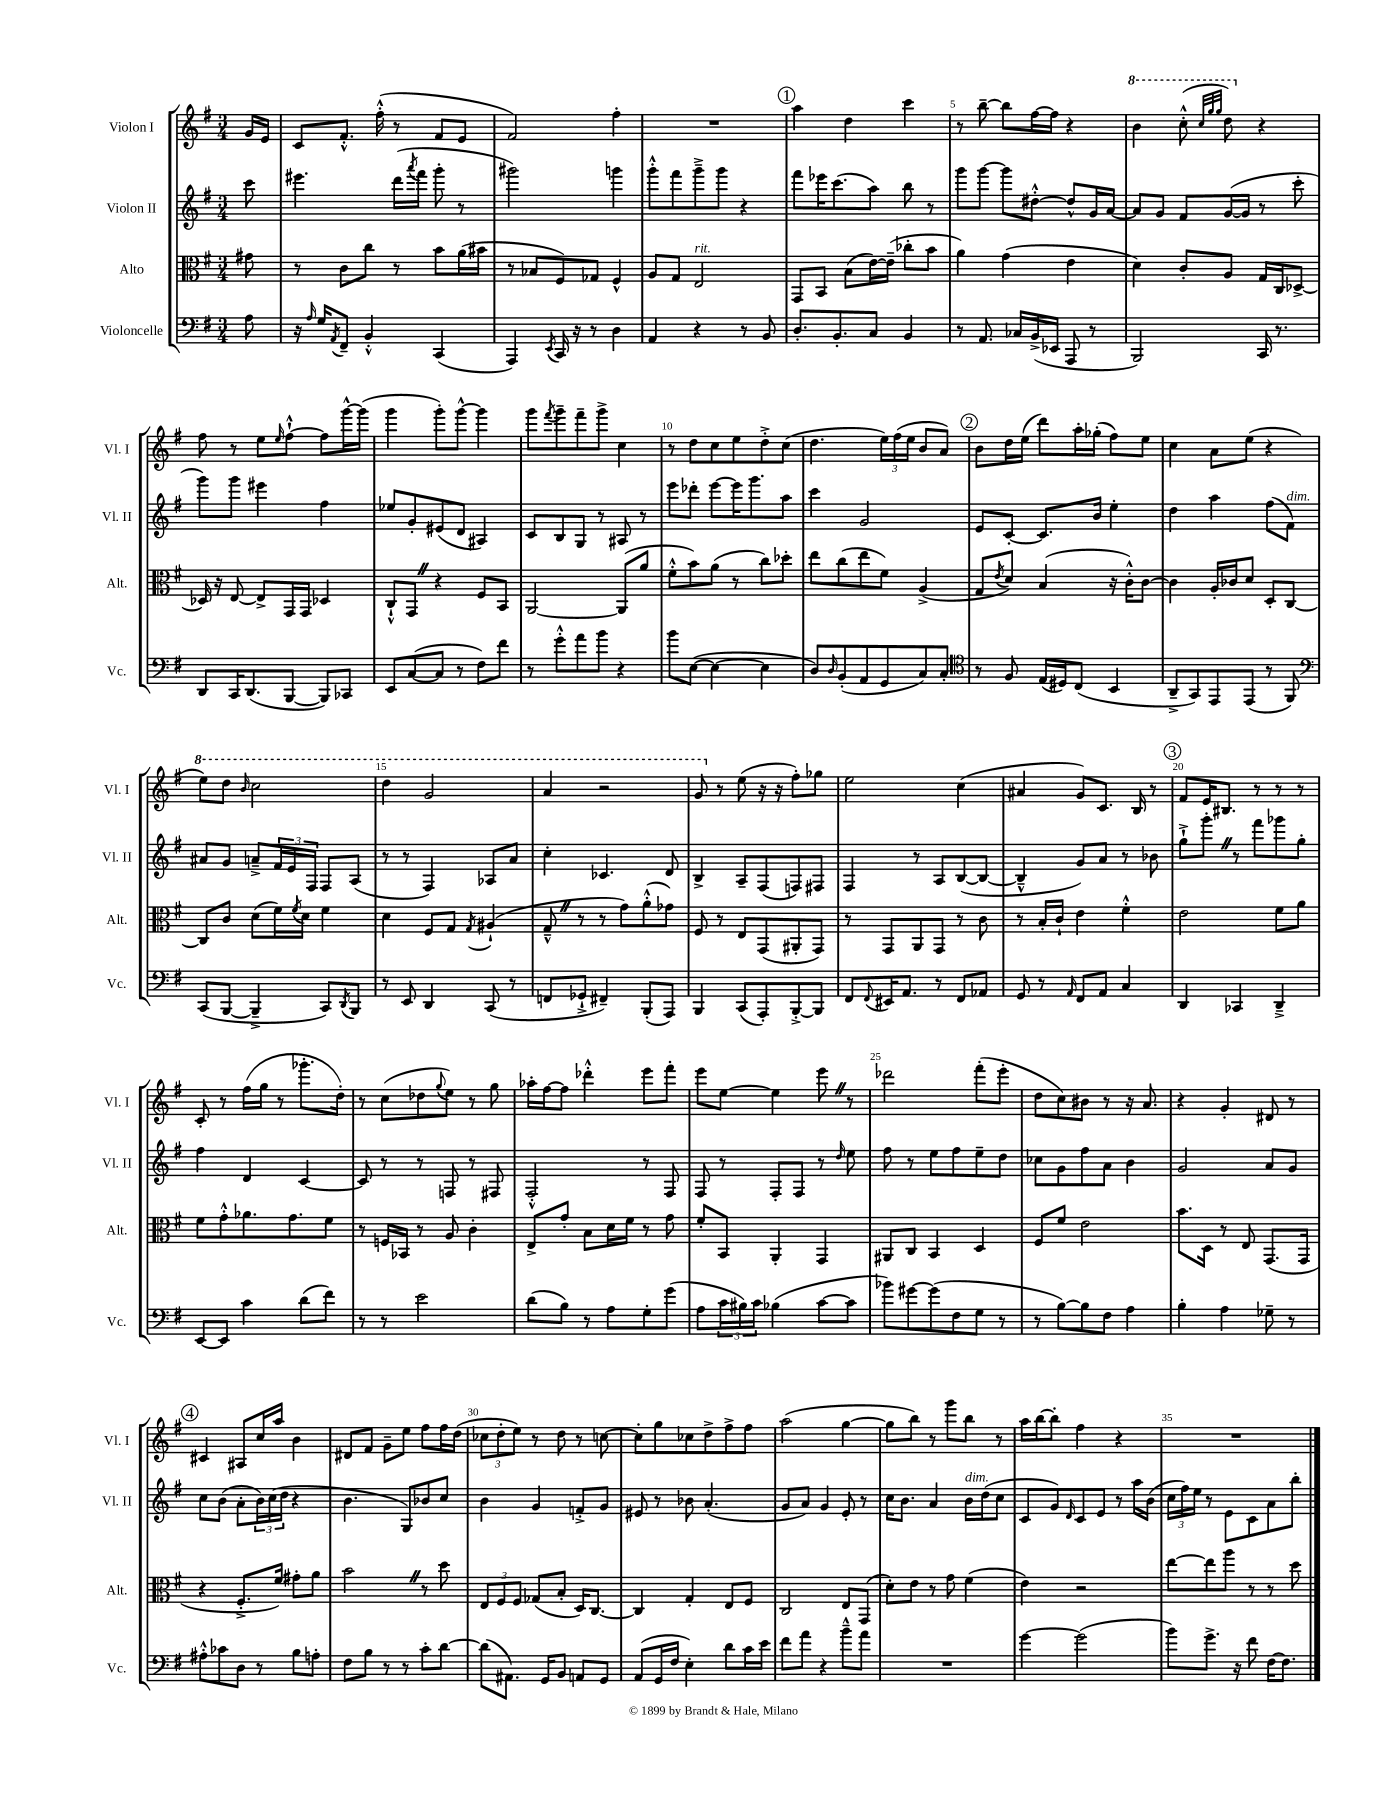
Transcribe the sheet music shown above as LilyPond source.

<<
\new StaffGroup <<
\new Staff = "s0" \with { instrumentName = "Violon I" shortInstrumentName = "Vl. I" } {
    \clef treble \key g \major \numericTimeSignature \time 3/4 \partial 8
    g'16 e'16 |
    c'8 fis'8.-.-^ fis''16-.-^( r8 fis'8 e'8 |
    fis'2) fis''4-. |
    R2. |
    \mark \markup { \circle "1" } a''4 d''4 c'''4 |
    r8 b''8~-- b''8 fis''16~ fis''16 r4 |
    \ottava #1 b''4 c'''8-.-^( \grace { c'''32 g'''32 g'''32 } d'''8) \ottava #0 r4 |
    fis''8 r8 e''8 \grace { e''16 } fis''8~-!-^ fis''8 g'''16~-^ g'''16( |
    g'''4 g'''8-.) g'''8~-^ g'''4 |
    g'''8 \acciaccatura { fis'''8 } g'''8-- fis'''8-- g'''8-> c''4 |
    r8 d''8 c''8 e''8 d''8-.-> c''8( |
    d''4. \tuplet 3/2 { e''16) fis''16( e''16 } b'8 a'8) |
    \mark \markup { \circle "2" } b'8 d''16 e''16( d'''8) a''16-. ges''16-.( fis''8) e''8 |
    c''4 a'8 e''8( r4 |
    \ottava #1 e'''8) d'''8 \grace { b''16 } c'''2 |
    d'''4 g''2 |
    a''4 r2 |
    g''8 \ottava #0 r8 e''8( r16 r16 fis''8-.) ges''8 |
    e''2 c''4( |
    ais'4 g'8) c'8. b16 r8 |
    \mark \markup { \circle "3" } fis'8 e'16 bis8. r8 r8 r8 |
    c'8-. r8 fis''16( g''16 r8 ges'''8.-. d''16-.) |
    r8 c''8( des''8 \appoggiatura { g''8 } e''8) r8 g''8 |
    aes''16-. fis''16~ fis''8 des'''4-.-^ e'''8 fis'''8-. |
    e'''8 e''8~ e''4 e'''8 \once \override BreathingSign.text = \markup { \musicglyph "scripts.caesura.straight" } \breathe r8 |
    des'''2 fis'''8-.( e'''8-. |
    d''8 c''8) bis'8 r8 r16 a'8. |
    r4 g'4-. dis'8 r8 |
    \mark \markup { \circle "4" } cis'4 ais8 c''16 a''16 b'4 |
    dis'8 fis'8 g'8-- e''8 fis''8 fis''16 d''16( |
    \tuplet 3/2 { ces''8 d''8-. e''8) } r8 d''8 r8 c''8~ |
    c''8-. g''8 ces''8 d''8-> fis''8-> fis''8 |
    a''2( g''4~ |
    g''8 b''8) r8 g'''8 b''8 r8 |
    a''16 b''16~ b''8-. fis''4 r4 |
    R2. \bar "|." |
}
\new Staff = "s1" \with { instrumentName = "Violon II" shortInstrumentName = "Vl. II" } {
    \clef treble \key g \major \numericTimeSignature \time 3/4 \partial 8
    c'''8 |
    eis'''4. d'''16( \acciaccatura { a'''8 } fis'''16 g'''8-. r8 |
    gis'''2) g'''4 |
    g'''8-.-^ fis'''8 g'''8---> g'''8 r4 |
    \mark \markup { \circle "1" } fis'''8 ees'''16 c'''8.( a''8) b''8 r8 |
    g'''8 g'''8~ g'''8 dis''8~-.-^ dis''8-^ g'16 a'16~ |
    a'8 g'8 fis'8 g'16~( g'16 r8 c'''8-. |
    g'''8) g'''8 eis'''4 fis''4 |
    ees''8 g'8-. eis'8( d'8 ais4) |
    c'8 b8 g8 r8 ais8 r8 |
    e'''8 des'''8-. e'''8~ e'''16 g'''8. a''8 |
    c'''4 g'2 |
    \mark \markup { \circle "2" } e'8 c'8~-. c'8. b'16 e''4-. |
    d''4 a''4 fis''8( fis'8^\markup { \italic "dim." }) |
    ais'8 g'8 a'8---> \tuplet 3/2 { fis'16 e'16 fis16 } fis8 a8( |
    r8 r8 fis4) aes8 a'8 |
    c''4-. ces'4. d'8 |
    b4-> a8-- fis8( f8) fis8 |
    fis4 r8 a8 b8~( b8~ |
    b4---^ g'8) a'8 r8 bes'8 |
    \mark \markup { \circle "3" } g''8-!-> g'''8-. \once \override BreathingSign.text = \markup { \musicglyph "scripts.caesura.straight" } \breathe r8 fis'''8 ges'''8 g''8-. |
    fis''4 d'4 c'4~ |
    c'8 r8 r8 f8 r8 fis8 |
    fis2-.-^ r8 fis8 |
    fis8 r8 fis8-. fis8 r8 \grace { d''16 } e''8 |
    fis''8 r8 e''8 fis''8 e''8-- d''8 |
    ces''8 g'8 fis''8 a'8 b'4 |
    g'2 a'8 g'8 |
    \mark \markup { \circle "4" } c''8 b'8( a'8-. \tuplet 3/2 { b'16) c''16( d''16 } r4 |
    b'4. g8) bes'8 c''8 |
    b'4 g'4 f'8-.-> g'8 |
    eis'8 r8 bes'8 a'4.-.( |
    g'8 a'8) g'4 e'8-. r8 |
    c''16 b'8. a'4 b'16^\markup { \italic "dim." } d''16( c''8 |
    c'8 g'8) \grace { d'16 } c'8 e'8 r8 a''16 b'16( |
    \tuplet 3/2 { c''16 fis''16) e''16 } r8 e'8 c'8 a'8 b''8-. \bar "|." |
}
\new Staff = "s2" \with { instrumentName = "Alto" shortInstrumentName = "Alt." } {
    \clef alto \key g \major \numericTimeSignature \time 3/4 \partial 8
    gis'8 |
    r8 c'8 c''8 r8 b'8 a'16( bis'16 |
    r8 bes8 fis8) ges8 fis4-^ |
    a8 g8 e2^\markup { \italic "rit." } |
    \mark \markup { \circle "1" } g,8 b,8 b8( e'16~) e'16--( ces''8-. b'8 |
    a'4) g'4( e'4 |
    d'4) c'8-. a8 g16 c16 des8~-> |
    des16 r16 e8~ e8-> g,16 g,16 des4 |
    c8-!-^ g,8 \once \override BreathingSign.text = \markup { \musicglyph "scripts.caesura.straight" } \breathe r4 fis8 b,8 |
    a,2~ a,8( a'8 |
    fis'8-.-^ b'8) a'8( r8 c''8) des''8-. |
    e''8 c''8( e''8 fis'8) a4->( |
    \mark \markup { \circle "2" } g8 \acciaccatura { e'8 } d'8) b4( r16 c'16-.-^) c'8~ |
    c'4 a16-. ces'16 d'8 d8-. c8~ |
    c8 c'8 d'8( fis'16) \acciaccatura { fis'8 } d'16 fis'4 |
    d'4 fis8 g8 \acciaccatura { g8 } ais4-!( |
    g8---^ \once \override BreathingSign.text = \markup { \musicglyph "scripts.caesura.straight" } \breathe r8 r8 g'8) a'8-.-^( ges'8) |
    fis8 r8 e8 g,8( ais,8-. g,8) |
    r8 g,8 a,8 g,8 r8 c'8 |
    r8 b16-. c'16-! e'4 fis'4-.-^ |
    \mark \markup { \circle "3" } e'2 fis'8 a'8 |
    fis'8 g'8-.-^ aes'8. g'8. fis'8 |
    r8 f16 bes,16 r8 a8 c'4-. |
    e8-> g'8-. b8 d'16 fis'16 r8 g'8 |
    fis'8-. b,8 a,4-. g,4 |
    ais,8 c8 b,4 d4 |
    fis8 fis'8 e'2 |
    b'8. d16 r8 e8 g,8.( g,16 |
    \mark \markup { \circle "4" } r4 fis8.-.-> fis'16) gis'8-. a'8 |
    b'2 \once \override BreathingSign.text = \markup { \musicglyph "scripts.caesura.straight" } \breathe r8 d''8 |
    \tuplet 3/2 { e8 fis8 fis8 } ges8( b8-. d16) c8.~ |
    c4 g4-. e8 fis8 |
    c2 e8 g,8( |
    d'8-.) e'8 r8 g'8 fis'4( |
    e'4) r2 |
    e''8~ e''8 a''8 r8 r8 d''8 \bar "|." |
}
\new Staff = "s3" \with { instrumentName = "Violoncelle" shortInstrumentName = "Vc." } {
    \clef bass \key g \major \numericTimeSignature \time 3/4 \partial 8
    a8 |
    r16 \grace { a16 } g16 \acciaccatura { a,8 } fis,8-- b,4-.-^ c,4( |
    a,,4) \acciaccatura { e,8 } c,16 r16 r8 d4 |
    a,4 r4 r8 b,8 |
    \mark \markup { \circle "1" } d8.-. b,8.-. c8 b,4 |
    r8 a,8. ces16 b,16->( ees,16 a,,8 r8 |
    b,,2) c,16 r8. |
    d,8 c,16 d,8.( b,,8~ b,,8) ces,8 |
    e,8 c8~( c8 r8 fis8) fis'8 |
    r8 g'8-.-^ a'8 b'8 r4 |
    b'8 e8~( e4~ e4 |
    d8) \grace { d16 } b,8-.( a,8 g,8 c8) c8-. |
    \mark \markup { \circle "2" } \clef tenor r8 fis8 e16( dis16) c8( b,4 |
    a,8---> g,8) e,8 e,8( r8 fis,8) |
    \clef bass c,8( b,,8~ b,,4---> c,8) \acciaccatura { d,8 } b,,8 |
    r8 e,8 d,4 c,8( r8 |
    f,8 ges,8-!-> fis,4--) b,,8-.( a,,8) |
    b,,4 c,8( a,,8-.) b,,8~-.-> b,,8 |
    fis,8 \appoggiatura { fis,8 } eis,16 a,8. r8 fis,8 aes,8 |
    g,8 r8 \grace { a,16 } fis,8 a,8 c4 |
    \mark \markup { \circle "3" } d,4 ces,4 d,4---> |
    e,8~ e,8 c'4 d'8( fis'8) |
    r8 r8 e'2 |
    d'8( b8) r8 a8 g8-. g'8( |
    a8 \tuplet 3/2 { c'16 bis16) c'16 } bes4( c'8~ c'8 |
    bes'8) gis'8~ gis'8( fis8 g8 r8 |
    r8 b8~) b8 fis8 a4 |
    b4-. a4 ges8-- r8 |
    \mark \markup { \circle "4" } ais8-.-^ ces'8 d8 r8 b8 a8-. |
    fis8 b8 r8 r8 c'8-. d'8~ |
    d'8( ais,8.) g,16 b,8 a,8 g,8 |
    a,8( g,16 fis16 e4-.) d'8 c'16 e'16 |
    fis'8 a'8 r4 b'8---^ a'8 |
    R2. |
    g'4~ g'2( |
    b'8) g'8.-> r16 fis'8 fis16~ fis8. \bar "|." |
}
>>
>>
\layout { \context { \Score \override BarNumber.break-visibility = ##(#f #t #t) barNumberVisibility = #(every-nth-bar-number-visible 5) } }
